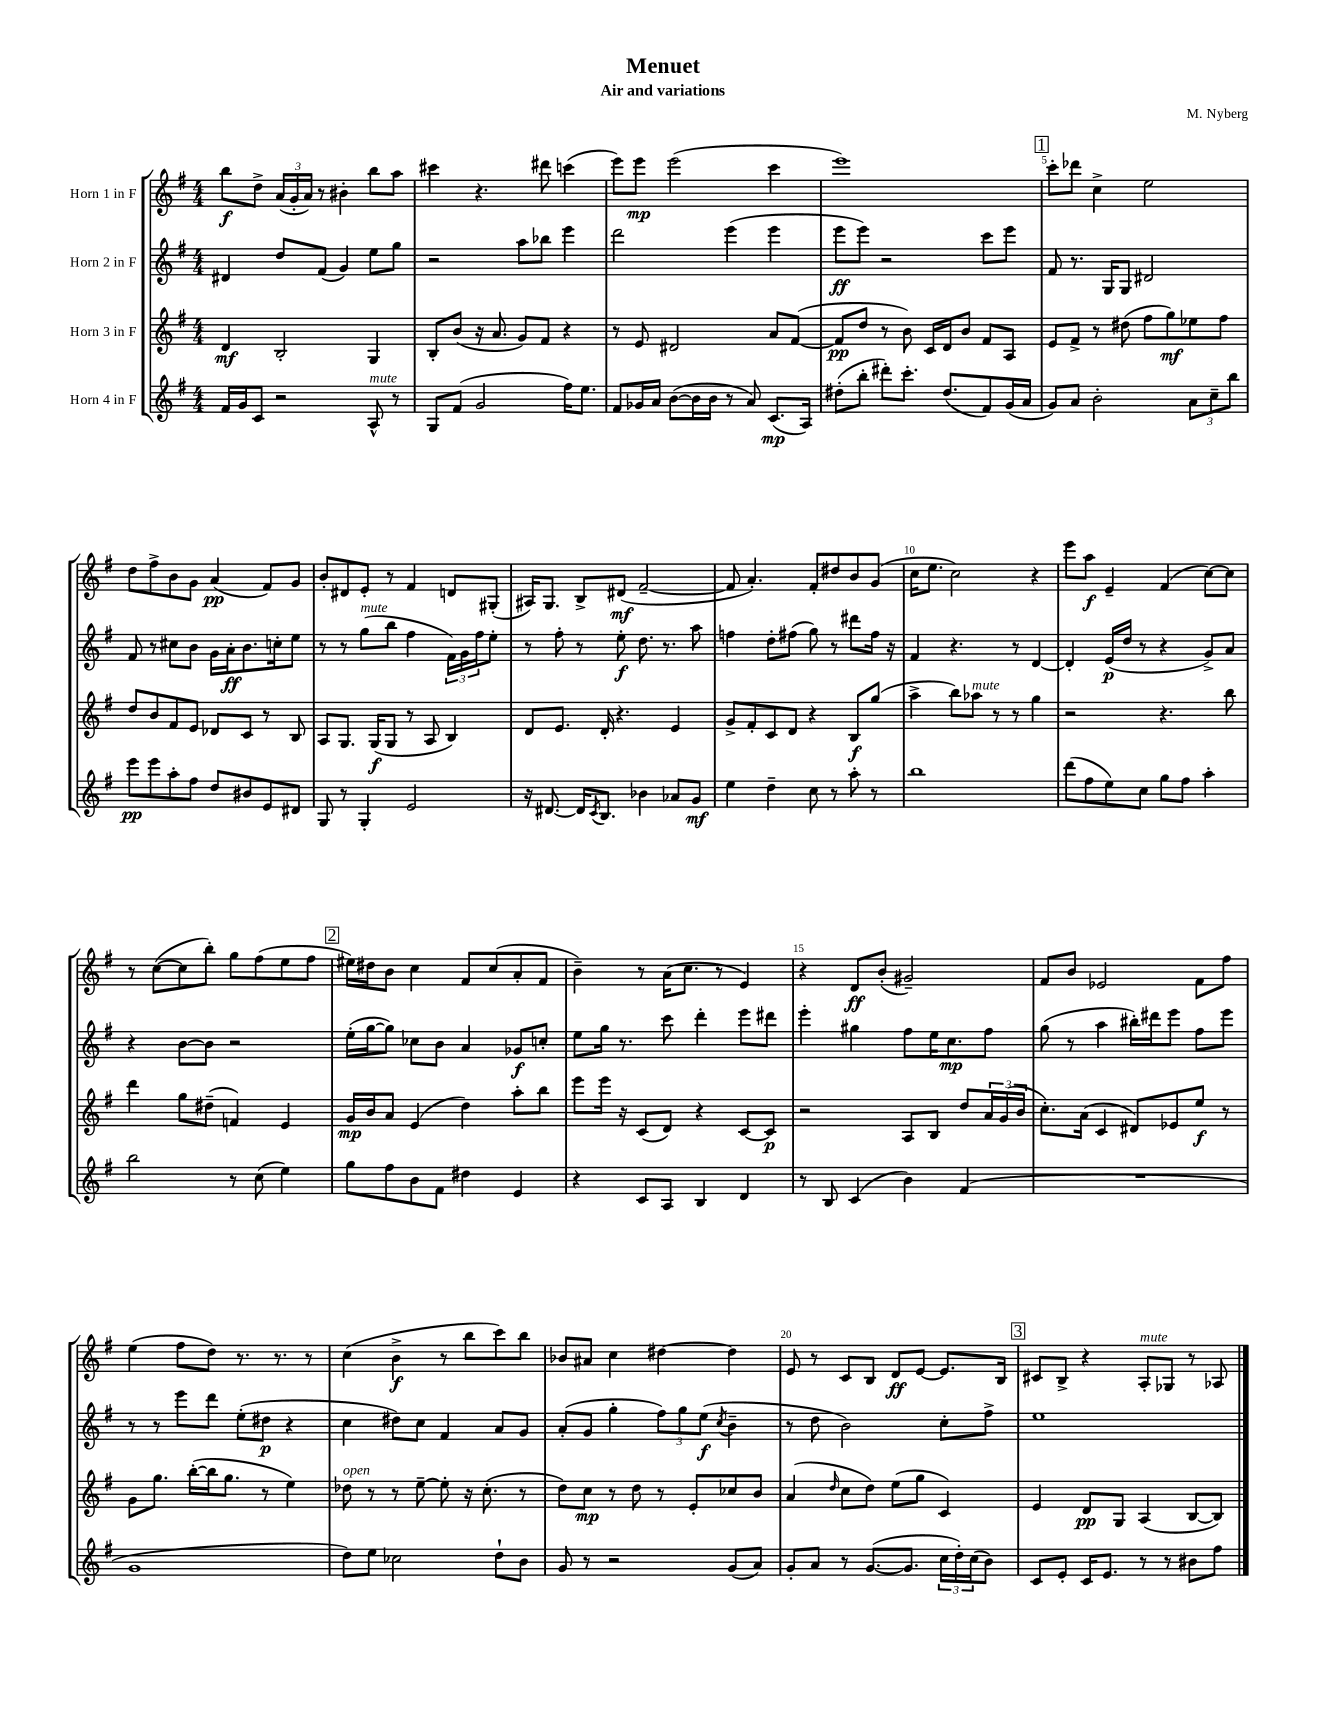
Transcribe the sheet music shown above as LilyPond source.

\header { title = "Menuet" composer = "M. Nyberg" subtitle = "Air and variations" }
<<
\new StaffGroup <<
\new Staff = "s0" \with { instrumentName = "Horn 1 in F" } {
    \clef treble \key g \major \numericTimeSignature \time 4/4
    b''8\f d''8-> \tuplet 3/2 { a'16( g'16-. a'16) } r8 bis'4-. b''8 a''8 |
    cis'''4 r4. dis'''8 c'''4( |
    e'''8) e'''8\mp e'''2( c'''4 |
    e'''1) |
    \mark \markup { \box "1" } c'''8-. des'''8 c''4-> e''2 |
    d''8 fis''8-> b'8 g'8 a'4\pp( fis'8) g'8 |
    b'8-. dis'8 e'8-. r8 fis'4 d'8 gis8-.( |
    ais16) g8. b8-> dis'8\mf( fis'2~-- |
    fis'8 a'4.-.) fis'8-. dis''8 b'8 g'8( |
    c''16 e''8. c''2) r4 |
    e'''8 a''8\f e'4-- fis'4( c''8~) c''8 |
    r8 c''8~( c''8 b''8-.) g''8 fis''8( e''8 fis''8 |
    \mark \markup { \box "2" } eis''16) dis''16 b'8 c''4 fis'8 c''8( a'8-. fis'8 |
    b'4--) r8 a'16( c''8. r8 e'4) |
    r4 d'8\ff b'8-.( gis'2--) |
    fis'8 b'8 ees'2 fis'8 fis''8 |
    e''4( fis''8 d''8) r8. r8. r8 |
    c''4( b'4->\f r8 b''8 c'''8) b''8 |
    bes'8 ais'8 c''4 dis''4~ dis''4 |
    e'8 r8 c'8 b8 d'8\ff e'8~ e'8. b16 |
    \mark \markup { \box "3" } cis'8 b8-> r4 a8-.^\markup { \italic "mute" } ges8 r8 aes8 \bar "|." |
}
\new Staff = "s1" \with { instrumentName = "Horn 2 in F" } {
    \clef treble \key g \major \numericTimeSignature \time 4/4
    dis'4 d''8 fis'8( g'4) e''8 g''8 |
    r2 a''8 bes''8 e'''4 |
    d'''2 e'''4( e'''4 |
    e'''8\ff e'''8) r2 c'''8 e'''8 |
    \mark \markup { \box "1" } fis'8 r8. g16 g8 dis'2 |
    fis'8 r8 cis''8 b'8 g'16 a'16-.\ff b'8. c''16-. e''8 |
    r8 r8 g''8^\markup { \italic "mute" }( b''8 fis''4 \tuplet 3/2 { fis'16) g'16 fis''16 } e''8-. |
    r8 fis''8-. r8 e''8-.\f d''8. r8. a''8 |
    f''4 d''8-. fis''8( g''8) r8 dis'''8 fis''16 r16 |
    fis'4 r4. r8 d'4~ |
    d'4-. e'16\p( d''16 r8 r4 g'8->) a'8 |
    r4 b'8~ b'8 r2 |
    \mark \markup { \box "2" } e''16-.( g''16~ g''8) ces''8 b'8 a'4 ges'8\f c''8-. |
    e''8 g''16 r8. c'''8 d'''4-. e'''8 dis'''8 |
    e'''4-. gis''4 fis''8 e''16 c''8.\mp fis''8 |
    g''8( r8 a''4 bis''16-.) dis'''16 e'''8 fis''8 e'''8 |
    r8 r8 e'''8 d'''8 e''8-.( dis''8\p r4 |
    c''4 dis''8) c''8 fis'4 a'8 g'8 |
    a'8-.( g'8 g''4-. \tuplet 3/2 { fis''8) g''8 e''8\f( } \acciaccatura { c''8 } b'4-- |
    r8 d''8 b'2) c''8-. fis''8-> |
    \mark \markup { \box "3" } e''1 \bar "|." |
}
\new Staff = "s2" \with { instrumentName = "Horn 3 in F" } {
    \clef treble \key g \major \numericTimeSignature \time 4/4
    d'4\mf b2-. g4 |
    b8-. b'8( r16 a'8. g'8) fis'8 r4 |
    r8 e'8 dis'2 a'8 fis'8~( |
    fis'8\pp d''8 r8 b'8) c'16 d'16 b'8 fis'8 a8 |
    \mark \markup { \box "1" } e'8 fis'8-> r8 dis''8( fis''8 g''8\mf) ees''8 fis''8 |
    d''8 b'8 fis'8 e'8 des'8 c'8 r8 b8 |
    a8 g8. g16\f( g8 r8 a8 b4) |
    d'8 e'8. d'16-. r4. e'4 |
    g'8-> fis'8-. c'8 d'8 r4 b8\f g''8( |
    a''4-> b''8) aes''8^\markup { \italic "mute" } r8 r8 g''4 |
    r2 r4. b''8 |
    d'''4 g''8 dis''8--( f'4) e'4 |
    \mark \markup { \box "2" } g'16\mp b'16 a'8 e'4( d''4) a''8-. b''8 |
    e'''8 e'''16 r16 c'8( d'8) r4 c'8~ c'8\p |
    r2 a8 b8 d''8 \tuplet 3/2 { a'16 g'16( b'16 } |
    c''8.-.) a'16( c'4 dis'8) ees'8 e''8\f r8 |
    g'8 g''8. b''16~-.( b''16 g''8. r8 e''4) |
    des''8^\markup { \italic "open" } r8 r8 e''8~-- e''8-. r16 c''8.-.( r8 |
    d''8) c''8\mp r8 d''8 r8 e'8-. ces''8 b'8 |
    a'4( \grace { d''16 } c''8 d''8) e''8( g''8 c'4) |
    \mark \markup { \box "3" } e'4 d'8\pp g8 a4( b8~ b8) \bar "|." |
}
\new Staff = "s3" \with { instrumentName = "Horn 4 in F" } {
    \clef treble \key g \major \numericTimeSignature \time 4/4
    fis'16 g'16 c'8 r2 a8-^^\markup { \italic "mute" } r8 |
    g8 fis'8( g'2 fis''16) e''8. |
    fis'8 ges'16 a'16 b'8~( b'16 b'16 r8 a'8) c'8.\mp( a16) |
    dis''8-.( b''8-. dis'''8-.) c'''8.-. dis''8.( fis'8) g'16( a'16 |
    \mark \markup { \box "1" } g'8) a'8 b'2-. \tuplet 3/2 { a'8 c''8-- b''8 } |
    e'''8\pp e'''8 a''8-. fis''8 d''8 bis'8 e'8 dis'8 |
    g8 r8 g4-. e'2 |
    r16 dis'8.~ dis'16 \acciaccatura { c'8 } b8. bes'4 aes'8 g'8\mf |
    e''4 d''4-- c''8 r8 a''8-. r8 |
    b''1 |
    d'''8( fis''8 e''8) c''8 g''8 fis''8 a''4-. |
    b''2 r8 c''8( e''4) |
    \mark \markup { \box "2" } g''8 fis''8 b'8 fis'8 dis''4 e'4 |
    r4 c'8 a8 b4 d'4 |
    r8 b8 c'4( b'4) fis'4( |
    R1 |
    g'1 |
    d''8) e''8 ces''2 d''8-! b'8 |
    g'8 r8 r2 g'8( a'8) |
    g'8-. a'8 r8 g'8.~( g'8. \tuplet 3/2 { c''16 d''16-.) c''16( } b'8) |
    \mark \markup { \box "3" } c'8 e'8-. c'16 e'8. r8 r8 bis'8 fis''8 \bar "|." |
}
>>
>>
\layout { \context { \Score \override BarNumber.break-visibility = ##(#f #t #t) barNumberVisibility = #(every-nth-bar-number-visible 5) } }
